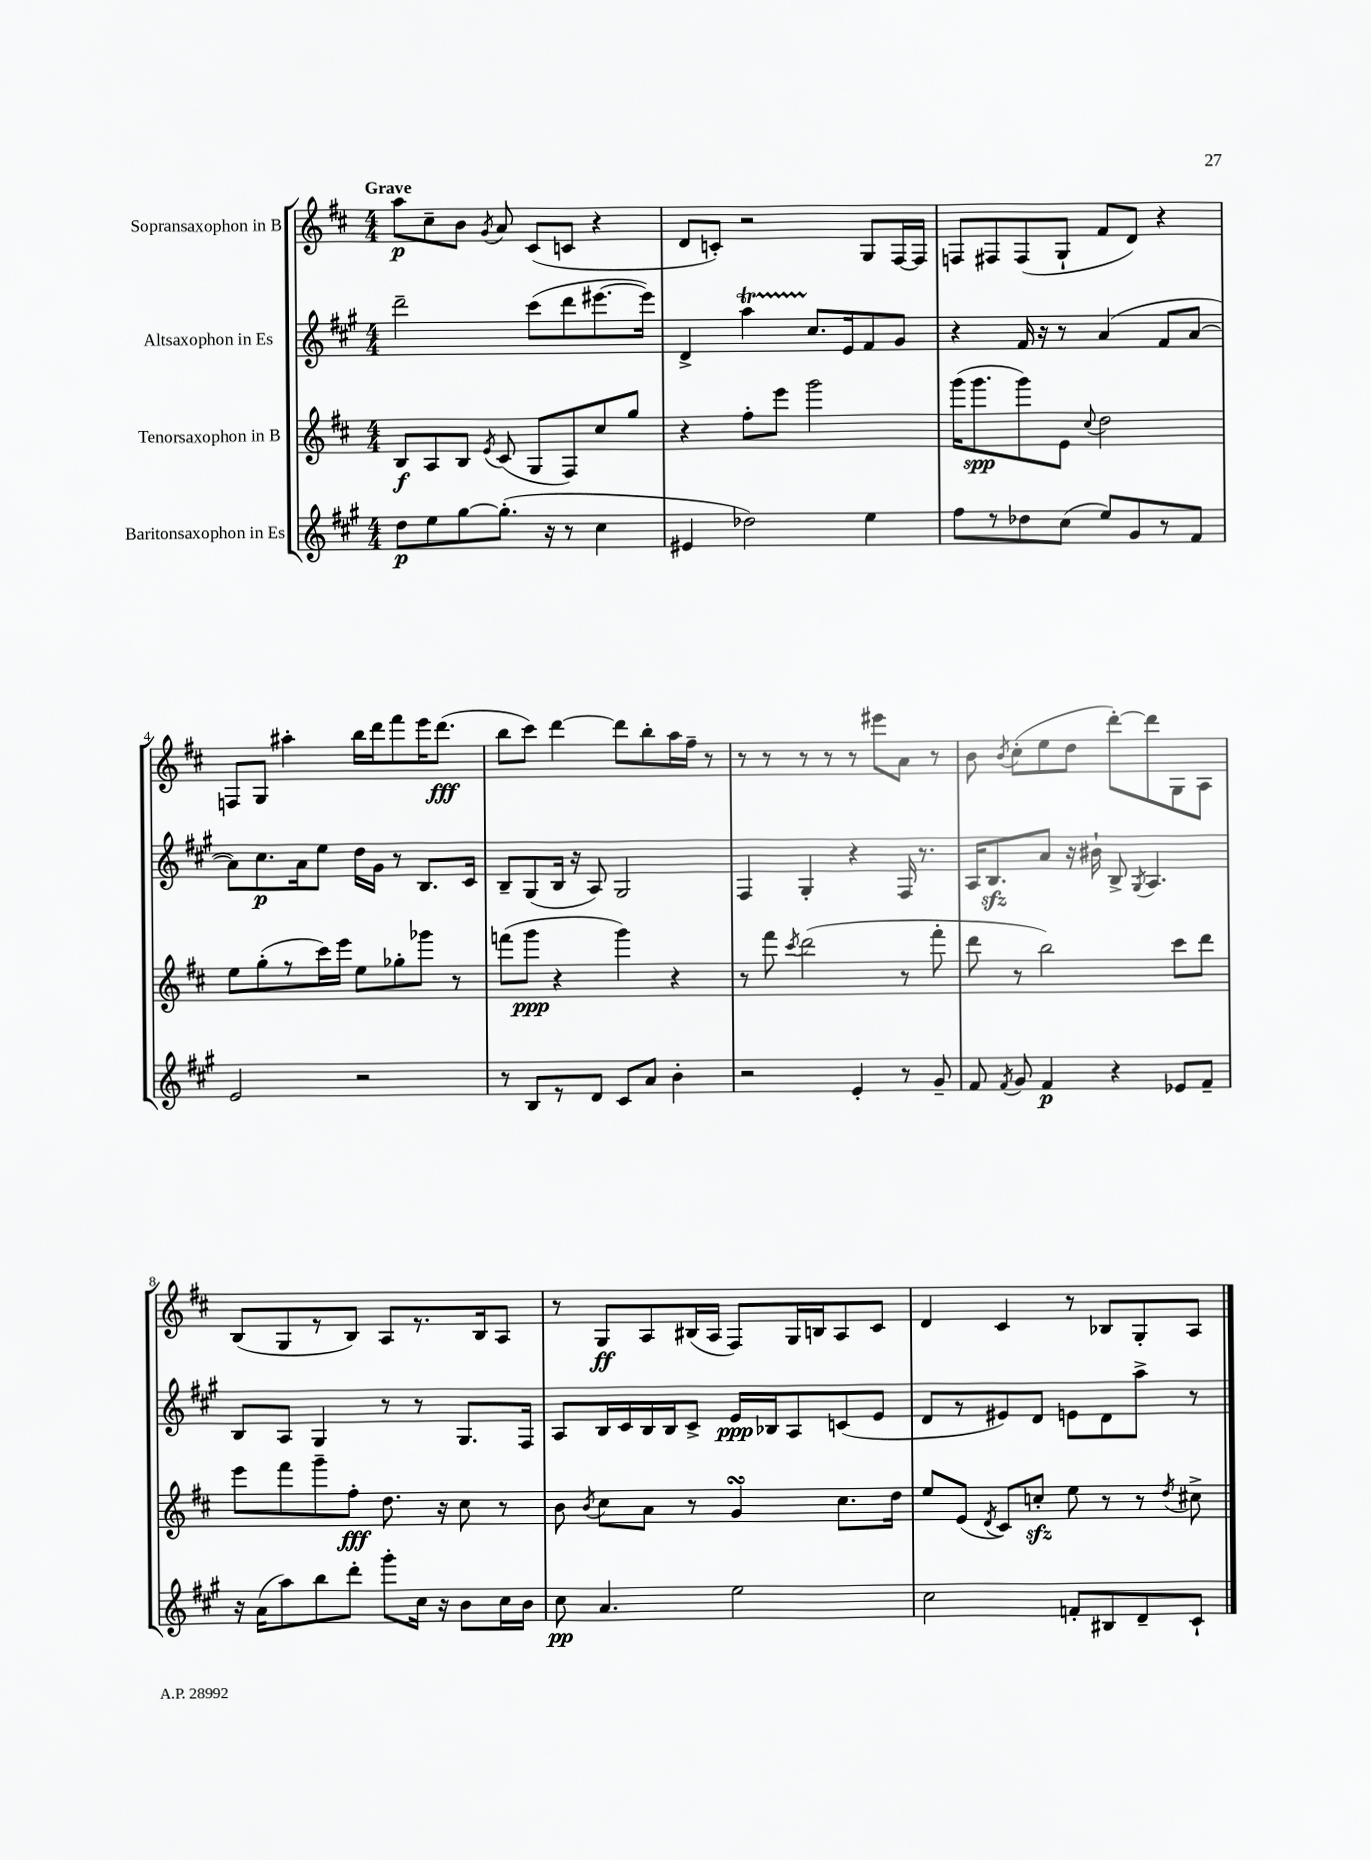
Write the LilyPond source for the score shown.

<<
\new StaffGroup <<
\new Staff = "s0" \with { instrumentName = "Sopransaxophon in B" } {
    \clef treble \key d \major \numericTimeSignature \time 4/4 \tempo "Grave"
    \autoBeamOff a''8[\p cis''8-- b'8] \acciaccatura { g'8 } a'8 cis'8[( c'8] r4 |
    d'8[ c'8]-.) r2 g8[ fis16~ fis16] |
    f8[ fis8 fis8( g8]-! fis'8[ d'8]) r4 |
    f8[ g8] ais''4-. b''16[ d'''16 fis'''8 e'''16 d'''8.]\fff( |
    b''8[ cis'''8]) d'''4~ d'''8[ b''8-. a''16 fis''16]-- r8 |
    r8 r8 r8 r8 r8 eis'''8[ a'8] r8 |
    b'8 \acciaccatura { b'8 } cis''8[-.( e''8 d''8] d'''8[~-.) d'''8 g8 a8] |
    b8[( g8 r8 b8]) a8[ r8. b16 a8] |
    r8 g8[\ff a8 bis16( a16] fis8[) g16 b16 a8 cis'8] |
    d'4 cis'4 r8 bes8[ g8-. a8] \bar "|." |
}
\new Staff = "s1" \with { instrumentName = "Altsaxophon in Es" } {
    \clef treble \key a \major \numericTimeSignature \time 4/4
    \autoBeamOff d'''2-- cis'''8[( d'''8 eis'''8.~ eis'''16]) |
    d'4-> a''4\startTrillSpan cis''8.[\stopTrillSpan e'16 fis'8 gis'8] |
    r4 fis'16 r16 r8 a'4( fis'8[ a'8]~ |
    a'8[) cis''8.\p a'16 e''8] d''16[ gis'16] r8 b8.[ cis'16] |
    b8[-- gis8( b16] r16 a8) gis2 |
    fis4 gis4-. r4 fis16 r8. |
    a16[ b8.\sfz a'8] r16 bis'16-! b8-> \acciaccatura { gis8 } a4. |
    b8[ a8] gis4 r8 r8 gis8.[ fis16] |
    a8[ b16 cis'16 b16 b16 cis'8]-> e'16[\ppp bes16 a8 c'8( e'8] |
    d'8[ r8 eis'8) d'8] e'8[ d'8 a''8]-> r8 \bar "|." |
}
\new Staff = "s2" \with { instrumentName = "Tenorsaxophon in B" } {
    \clef treble \key d \major \numericTimeSignature \time 4/4
    \autoBeamOff b8[\f a8 b8] \acciaccatura { e'8 } cis'8( g8[ fis8) cis''8 g''8] |
    r4 fis''8[-. e'''8] g'''2 |
    g'''16[( g'''8.\spp g'''8) e'8] \appoggiatura { cis''8 } d''2 |
    e''8[ g''8-.( r8 cis'''16) e'''16] e''8[ ges''8-. ges'''8] r8 |
    f'''8[( g'''8]\ppp r4 g'''4) r4 |
    r8 fis'''8 \acciaccatura { cis'''8 } d'''2( r8 fis'''8-. |
    d'''8 r8 b''2) cis'''8[ d'''8] |
    e'''8[ fis'''8 g'''8-- fis''8]-.\fff d''8. r16 cis''8 r8 |
    b'8 \acciaccatura { b'8 } cis''8[ a'8] r8 g'4\turn cis''8.[ d''16] |
    e''8[ e'8]( \acciaccatura { d'8 } cis'8[) c''8]-.\sfz e''8 r8 r8 \acciaccatura { d''8 } cis''8-> \bar "|." |
}
\new Staff = "s3" \with { instrumentName = "Baritonsaxophon in Es" } {
    \clef treble \key a \major \numericTimeSignature \time 4/4
    \autoBeamOff d''8[\p e''8 gis''8~ gis''8.]-.( r16 r8 cis''4 |
    eis'4 des''2) e''4 |
    fis''8[ r8 des''8 cis''8]( e''8[) gis'8 r8 fis'8] |
    e'2 r2 |
    r8 b8[ r8 d'8] cis'8[ a'8] b'4-. |
    r2 e'4-. r8 gis'8-- |
    fis'8 \acciaccatura { fis'8 } gis'8 fis'4\p r4 ees'8[ fis'8]-- |
    r16 a'16[( a''8) b''8 d'''8]-. gis'''8[-. cis''16] r16 b'8[ cis''16 b'16] |
    cis''8\pp a'4. e''2 |
    cis''2 f'8[-. bis8 d'8-- cis'8]-! \bar "|." |
}
>>
>>
